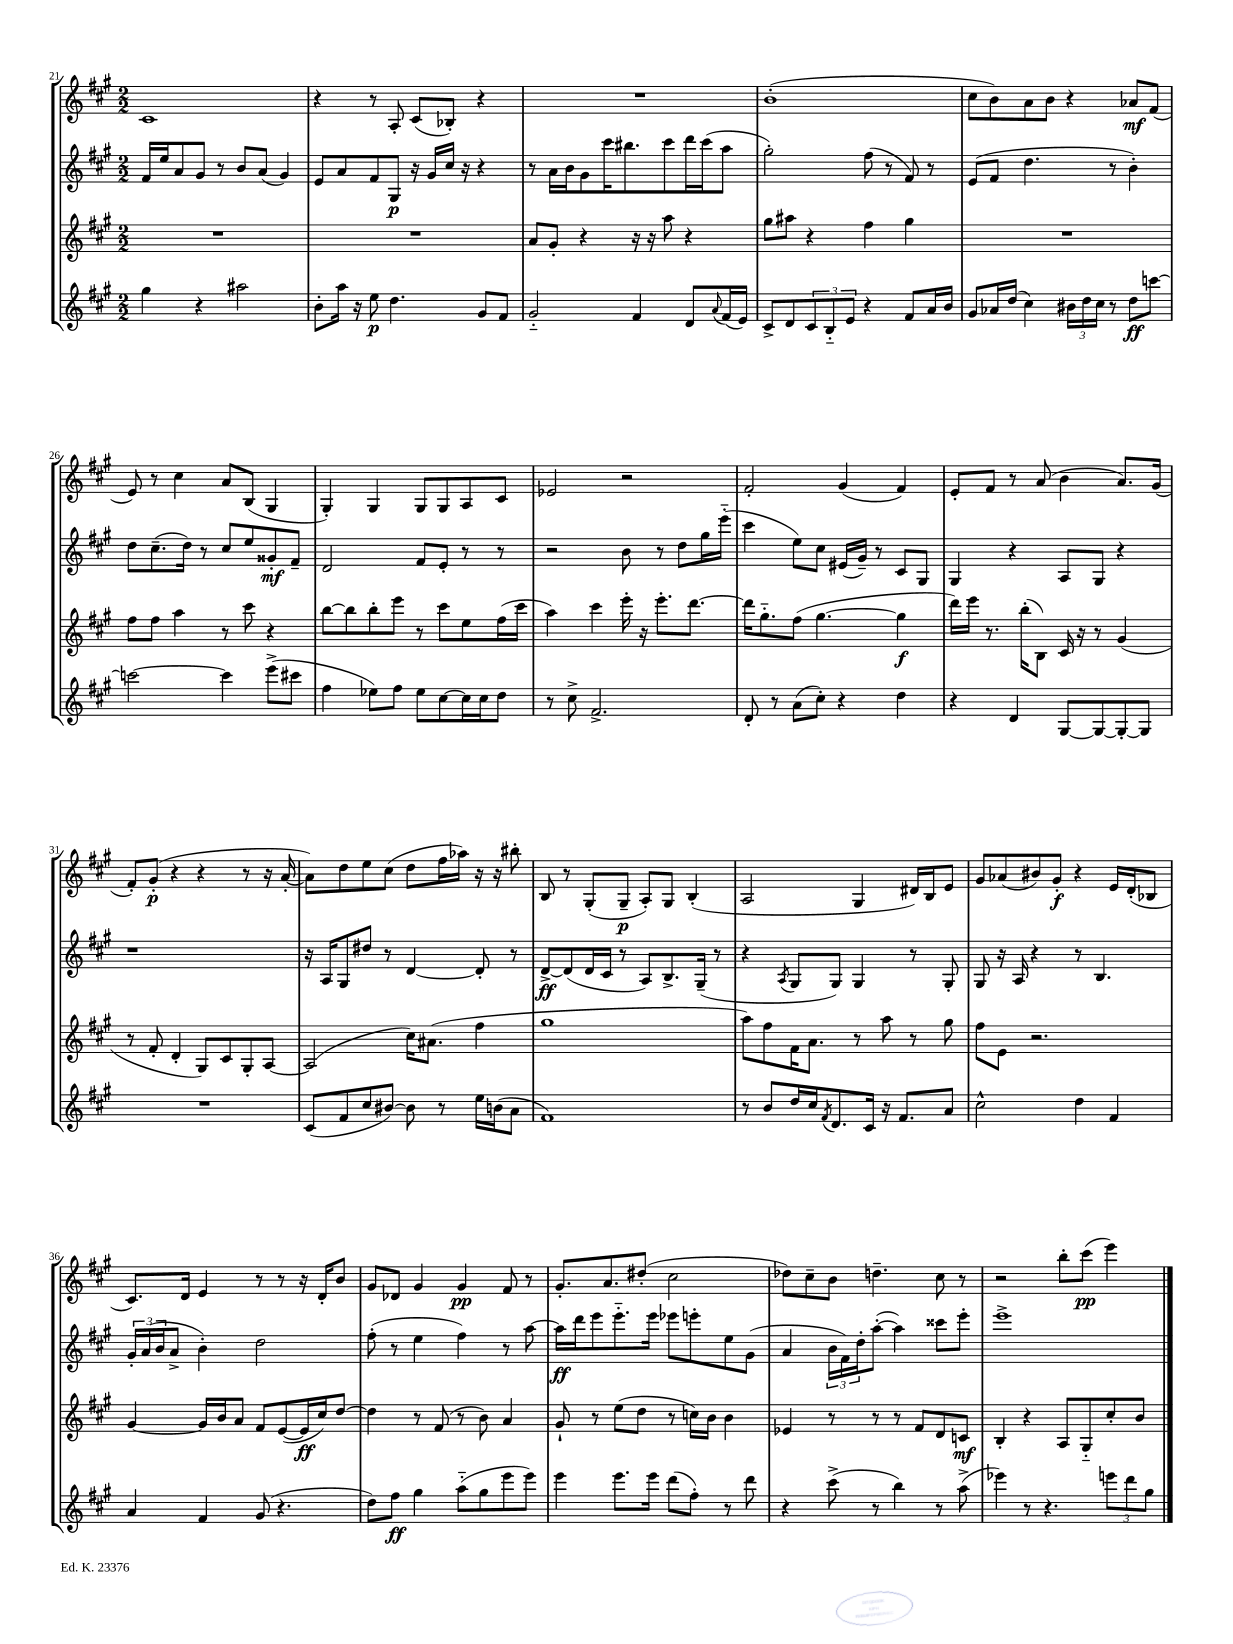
<<
\new StaffGroup <<
\new Staff = "s0" {
    \clef treble \key a \major \numericTimeSignature \time 2/2
    cis'1 |
    r4 r8 a8-. cis'8( bes8-.) r4 |
    R1 |
    b'1-.( |
    cis''8 b'8) a'8 b'8 r4 aes'8\mf fis'8( |
    e'8) r8 cis''4 a'8 b8( gis4 |
    gis4-.) gis4 gis8 gis8 a8 cis'8 |
    ees'2 r2 |
    fis'2-. gis'4( fis'4) |
    e'8-. fis'8 r8 a'8( b'4 a'8.) gis'16( |
    fis'8-.) gis'8-.\p( r4 r4 r8 r16 a'16~-. |
    a'8) d''8 e''8 cis''8( d''8 fis''16 aes''16) r16 r16 bis''8-. |
    b8 r8 gis8-.( gis8--\p a8-.) gis8 b4-.( |
    a2 gis4 dis'16) b16 e'8 |
    gis'8 aes'8( bis'8) gis'8-.\f r4 e'16 d'16-.( bes8 |
    cis'8.) d'16 e'4 r8 r8 r16 d'16-. b'8 |
    gis'8 des'8 gis'4 gis'4\pp fis'8 r8 |
    gis'8.-. a'8. dis''8-.( cis''2 |
    des''8) cis''8-- b'8 d''4.-- cis''8 r8 |
    r2 b''8-. cis'''8\pp( e'''4) \bar "|." |
}
\new Staff = "s1" {
    \clef treble \key a \major \numericTimeSignature \time 2/2
    fis'16 e''16 a'8 gis'8 r8 b'8 a'8( gis'4) |
    e'8 a'8 fis'8 gis8\p r16 gis'16 cis''16 r16 r4 |
    r8 a'16 b'16 gis'8 cis'''16 bis''8. cis'''8 d'''16 cis'''16( a''8 |
    gis''2-.) fis''8( r8 fis'8) r8 |
    e'8( fis'8 d''4. r8 b'4-.) |
    d''8 cis''8.--( d''16) r8 cis''8 e''8 gisis'8-.\mf fis'8-- |
    d'2 fis'8 e'8-. r8 r8 |
    r2 b'8 r8 d''8 gis''16 e'''16-_( |
    cis'''4 e''8) cis''8 eis'16( gis'16--) r8 cis'8 gis8 |
    gis4 r4 a8 gis8 r4 |
    r1 |
    r16 a16 gis8 dis''8 r8 d'4~ d'8-. r8 |
    d'8~->\ff d'8( d'16 cis'16 r8 a8) b8.-> gis16--( r8 |
    r4 \acciaccatura { a8 } gis8 gis8) gis4 r8 gis8-. |
    gis8 r16 a16 r4 r8 b4. |
    \tuplet 3/2 { gis'16-. a'16( b'16 } a'8-> b'4-.) d''2 |
    fis''8-.( r8 e''4 fis''4) r8 a''8~ |
    a''16\ff d'''16 e'''8 e'''8.-_ e'''16 ees'''8 e'''8-. e''8 gis'8( |
    a'4 \tuplet 3/2 { b'16 fis'16) d''16-. } a''8~-.( a''4) cisis'''8 e'''8-. |
    e'''1-> \bar "|." |
}
\new Staff = "s2" {
    \clef treble \key a \major \numericTimeSignature \time 2/2
    R1 |
    R1 |
    a'8 gis'8-. r4 r16 r16 a''8 r4 |
    gis''8 ais''8 r4 fis''4 gis''4 |
    R1 |
    fis''8 fis''8 a''4 r8 cis'''8 r4 |
    b''8~ b''8 b''8-. e'''8 r8 cis'''8 e''8 fis''16( cis'''16 |
    a''4) cis'''4 e'''16-. r16 e'''8.-. d'''8.~ |
    d'''16 gis''8.-_ fis''8( gis''4.~ gis''4\f |
    d'''16) e'''16 r8. b''16-.( b8) cis'16 r16 r8 gis'4( |
    r8 fis'8-. d'4-. gis8) cis'8 gis8-. a8~ |
    a2( cis''16) ais'8.( fis''4 |
    gis''1 |
    a''8) fis''8 fis'16 a'8. r8 a''8 r8 gis''8 |
    fis''8 e'8 r2. |
    gis'4~ gis'16 b'16 a'8 fis'8 e'8~( e'16\ff cis''16) d''8~ |
    d''4 r8 fis'8( r8 b'8) a'4 |
    gis'8-! r8 e''8( d''8 r8 c''16) b'16 b'4 |
    ees'4 r8 r8 r8 fis'8 d'8 c'8\mf |
    b4-. r4 a8 gis8-_ cis''8-. b'8 \bar "|." |
}
\new Staff = "s3" {
    \clef treble \key a \major \numericTimeSignature \time 2/2
    gis''4 r4 ais''2 |
    b'8-. a''16 r16 e''8\p d''4. gis'8 fis'8 |
    gis'2-_ fis'4 d'8 \appoggiatura { a'8 } fis'16( e'16) |
    cis'8-> d'8 \tuplet 3/2 { cis'8 b8-_ e'8 } r4 fis'8 a'16 b'16 |
    gis'8 aes'16 d''16( cis''4) \tuplet 3/2 { bis'16 d''16 cis''16 } r8 d''8\ff c'''8~ |
    c'''2~ c'''4 e'''8->( cis'''8 |
    fis''4 ees''8) fis''8 ees''8 cis''8~ cis''16 cis''16 d''8 |
    r8 cis''8-> fis'2.-> |
    d'8-. r8 a'8( cis''8-.) r4 d''4 |
    r4 d'4 gis8~ gis8~ gis8~-. gis8 |
    R1 |
    cis'8( fis'8 cis''8 bis'8~) bis'8 r8 e''16 b'16( a'8 |
    fis'1) |
    r8 b'8 d''16 cis''16 \acciaccatura { fis'8 } d'8. cis'16 r16 fis'8. a'8 |
    cis''2-^ d''4 fis'4 |
    a'4 fis'4 gis'8( r4. |
    d''8) fis''8\ff gis''4 a''8-_( gis''8 e'''8 e'''8) |
    e'''4 e'''8. e'''16 d'''8( fis''8-.) r8 d'''8 |
    r4 cis'''8->( r8 b''4) r8 a''8->( |
    ees'''4) r8 r4. \tuplet 3/2 { e'''8 d'''8 gis''8 } \bar "|." |
}
>>
>>
\layout { \context { \Score currentBarNumber = #21 } }
